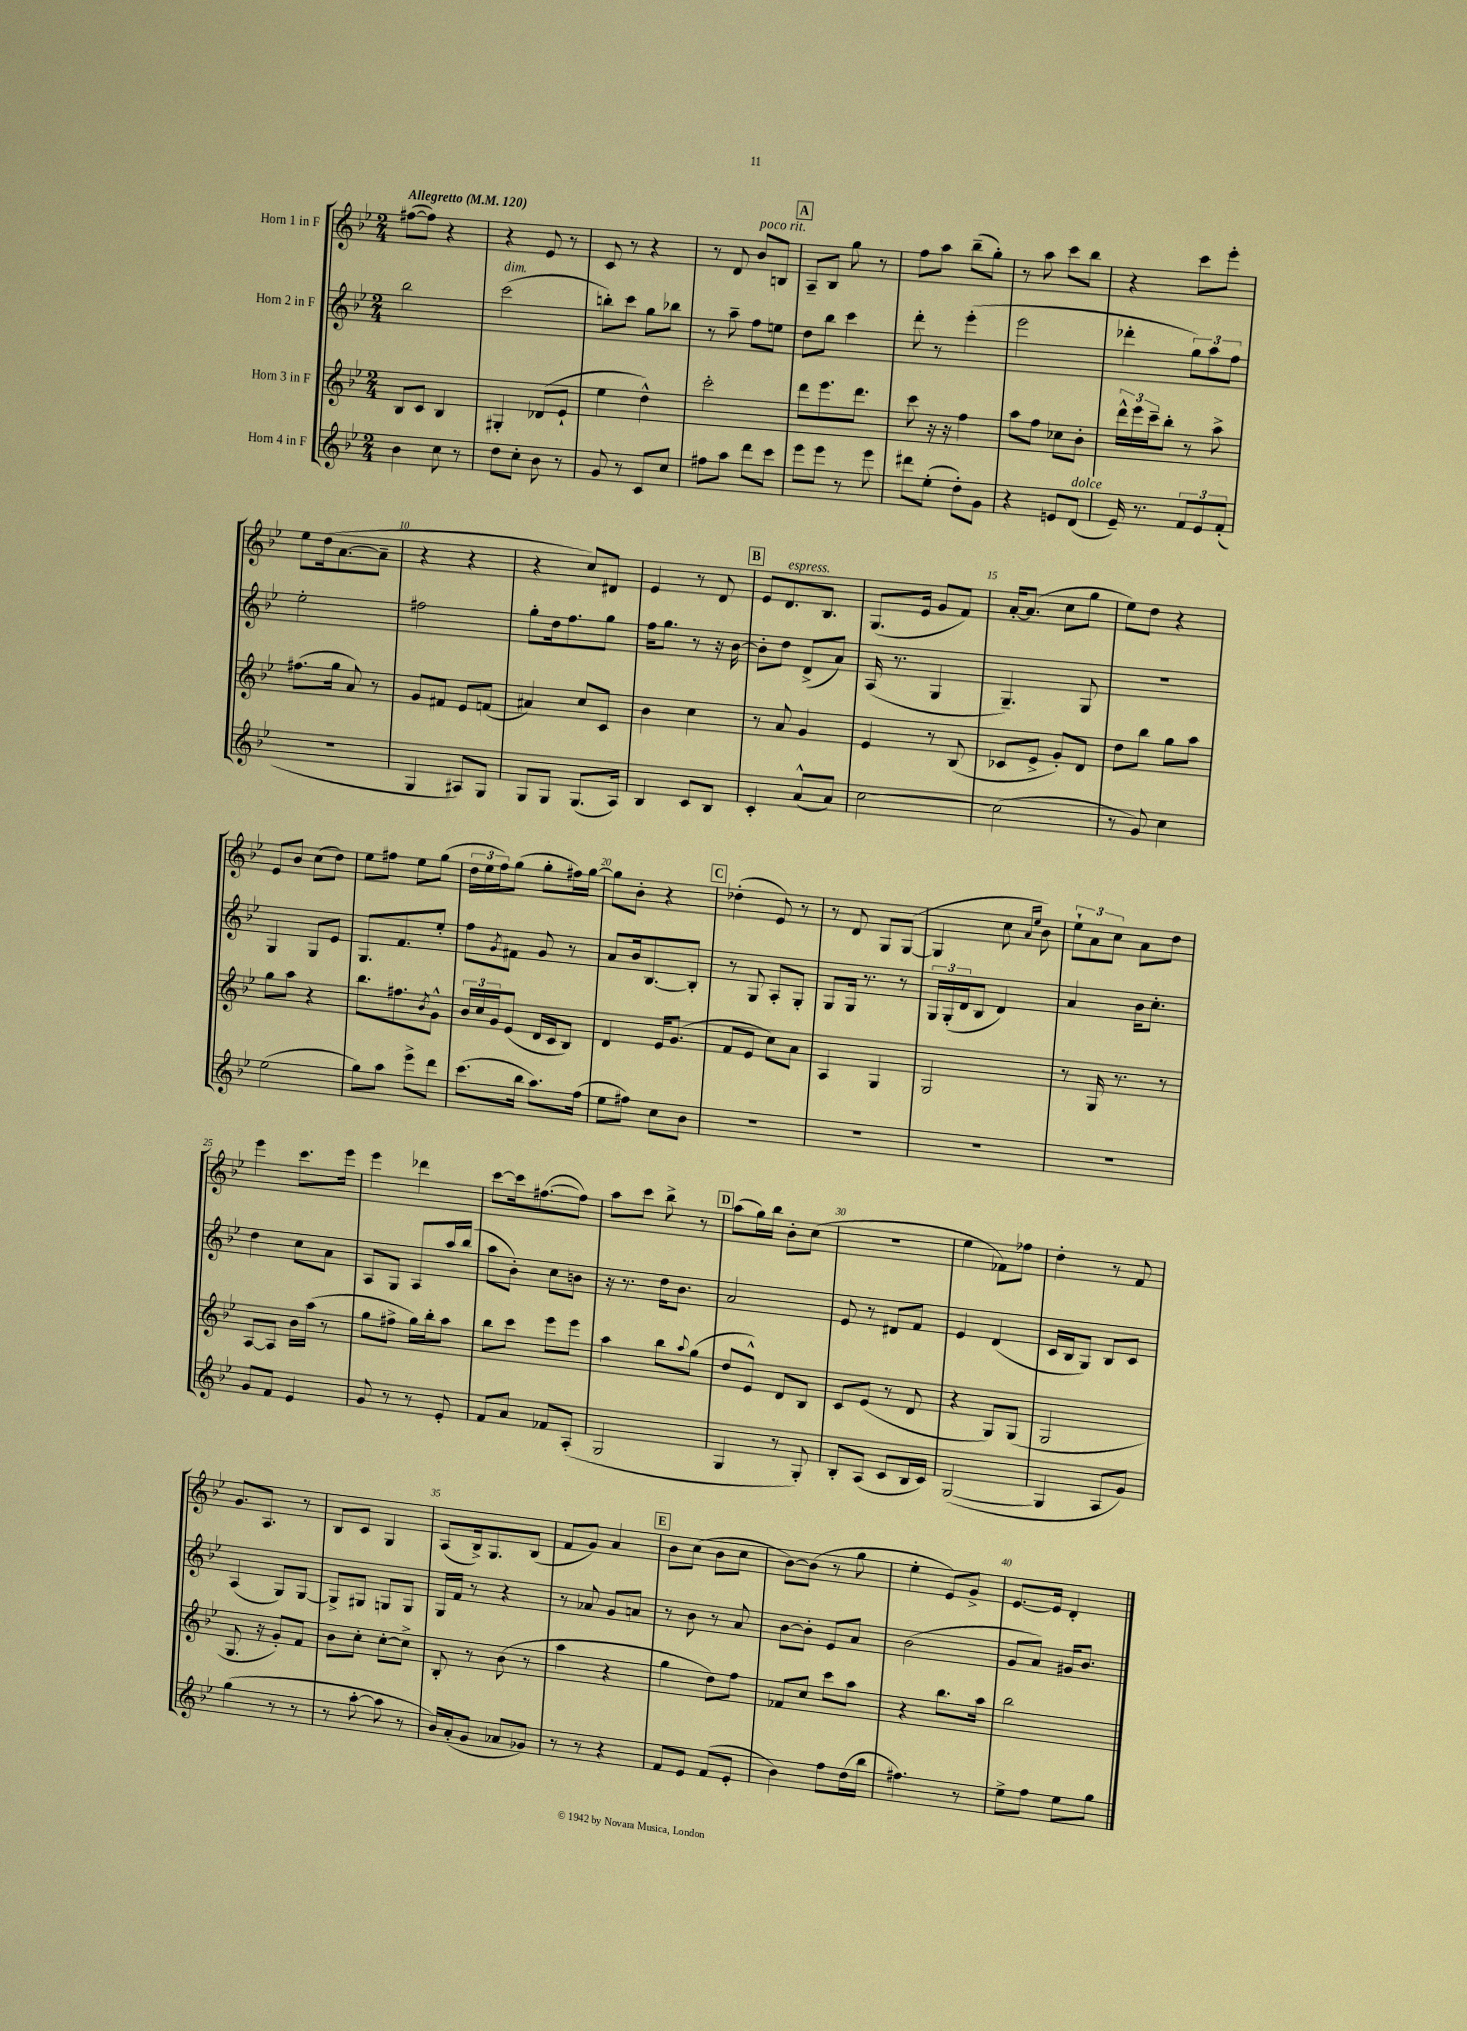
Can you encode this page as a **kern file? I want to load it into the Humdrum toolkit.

**kern	**kern	**kern	**kern
*part4	*part3	*part2	*part1
*staff4	*staff3	*staff2	*staff1
*I"Horn 4 in F	*I"Horn 3 in F	*I"Horn 2 in F	*I"Horn 1 in F
*clefG2	*clefG2	*clefG2	*clefG2
*k[b-e-]	*k[b-e-]	*k[b-e-]	*k[b-e-]
*M2/4	*M2/4	*M2/4	*M2/4
*MM120	*MM120	*MM120	*MM120
=1	=1	=1	=1
!	!	!	!LO:TX:a:B:t=Allegretto
4b-\	8B-/L	2bb-\	([8ff#X\L
.	8c/J	.	8ff#\J])
8cc\	4B-/	.	4r
8r	.	.	.
=2	=2	=2	=2
!	!	!LO:TX:a:i:t=dim.	!
8dd\L	4G#X'/	(2ccc\	4r
8cc'\J	.	.	.
8b-\	(8d-X/L	.	8e-/
8r	8e-`/J	.	8r
=3	=3	=3	=3
8g/	4ee-\	8bbn'\L)	8c/
8r	.	8ccc\J	8r
8c/L	4dd^^\)	8gg\L	4r
8cc/J	.	8bb-X\J	.
=4	=4	=4	=4
8ff#X\L	2ccc'\	8r	8r
8aa\J	.	8aa~\	8d/
!	!	!	!LO:TX:a:i:t=poco rit.
8ddd\L	.	8ff\L	8b-/L
8ccc\J	.	8een\J	8Bn/J
!!LO:REH:place=s1:t=A
=5	=5	=5	=5
8eee-\L	8ddd\L	8dd\L	8A~/L
8eee-\J	8.eee-\	8bb-\J	8B-/J
8r	.	4ccc\	8gg\
.	8.ddd\J	.	.
8eee-\	.	.	8r
=6	=6	=6	=6
8ddd#X\L	8ccc\	8ddd'\	8ff\L
(8ee-'\J	16r	8r	8aa\J
.	16r	.	.
8dd'\L)	4ff\	(4eee-'\	(8bb-~\L
8g\J	.	.	8gg'\J)
=7	=7	=7	=7
4r	8aa\L	2eee-\	8r
.	8ff\J	.	8aa\
8en/L	8cc-X\L	.	8ccc\L
!LO:TX:a:i:t=dolce	!	!	!
(8d/J	8b-'\J	.	8bb-\J
=8	=8	=8	=8
16e-~/)	24ddd^^\LL	4ddd-X'\	4r
.	24eee-\	.	.
8.r	.	.	.
.	24ccc~\J	.	.
.	8bb-'\J	.	.
12f/L	8r	12gg\L)	8ccc\L
12e-/	.	12aa\	.
.	8aa^\	.	8eee-'\J
(12f'/J	.	12ff\J	.
!!LO:LB:g=z
=9	=9	=9	=9
2r	(8.ff#X\L	2ee-'\	8ee-\L
.	.	.	(16dd\k
.	16gg\Jk	.	[8.a\
.	8a/)	.	.
.	8r	.	8a~\J]
=10	=10	=10	=10
4G/	8g/L	2ff#X\	4r
.	8f#X/J	.	.
8A#X/L)	8e-/L	.	4r
8G/J	(8fn/J	.	.
=11	=11	=11	=11
8G/L	4a#X/)	8gg'\L	4r
8G/J	.	16dd\k	.
.	.	8.ff\	.
(8.G/L	8cc/L	.	8cc/L)
.	8c/J	8gg\J	8d#X/J
16A/Jk)	.	.	.
=12	=12	=12	=12
4B-/	4b-\	16ff\KL	4e-/
.	.	8.gg\J	.
8c/L	4cc\	8r	8r
8B-/J	.	16r	8d/
.	.	[16b-\	.
!!LO:REH:place=s1:t=B
=13	=13	=13	=13
4c'/	8r	8b-'\L]	8e-/L
!	!	!	!LO:TX:a:i:t=espress.
.	8a/	8dd\J	8.d/
(8a^^/L	4g/	(8d^/L	.
.	.	.	8.B-/J
8a/J)	.	8a/J)	.
=14	=14	=14	=14
[2cc\	4e-/	(16A/	(8.G/L
.	.	8.r	.
.	.	.	16e-/Jk
.	8r	4G/	8g/L
.	(8B-/	.	8f/J)
=15	=15	=15	=15
(2cc\]	8c-X/L	4.G~/)	[16a'/KL
.	.	.	(8.a/J]
.	8e-^/J	.	.
.	8g'/L)	.	8cc\L
.	8d/J	8G/	8gg\J
=16	=16	=16	=16
8r	8dd\L	2r	8ee-\L)
8g/)	8bb-\J	.	8dd\J
4cc\	8gg\L	.	4r
.	8aa\J	.	.
!!LO:LB:g=z
=17	=17	=17	=17
(2ee-\	8gg\L	4G/	8e-/L
.	8aa\J	.	8b-/J
.	4r	8G/L	(8cc\L
.	.	8e-/J	8dd\J)
=18	=18	=18	=18
8gg\L)	8.bb-\L	8.G/L	8ee-\L
8aa\J	.	.	8ff#X\J
.	8.ff#X\	8.f/	.
8eee-^\L	.	.	8ee-\L
.	8qb-/	.	.
8ddd\J	8g^^\J	8ee-'/J	(8gg\J
=19	=19	=19	=19
(8.ccc\L	24b-/LL	8ff\L	24dd\LL
.	24cc/	.	24ee-\
.	24g/J	.	24ff\J)
.	.	8qg/	.
.	(8e-/J	8f#X\J	(8gg\J
16bb-\Jk	.	.	.
8.aa\L)	16d/LL	8g/	8gg'\L
.	16c/J	.	.
.	8B-/J)	8r	16ff#X\L)
(16ff\Jk	.	.	[16gg\JJ
=20	=20	=20	=20
8ee-\L	4d/	8a/L	8gg\L]
8ff#X\J)	.	16b-/k	8b-'\J
.	.	[8.B-/	.
8cc\L	16e-/KL	.	4r
.	(8.g/J	.	.
8b-\J	.	8B-'/J]	.
!!LO:REH:place=s1:t=C
=21	=21	=21	=21
2r	8f/L	8r	(4dd-X'\
.	8e-/J	8G/	.
.	8cc\L)	8A'/L	8e-/)
.	8a\J	8G'/J	8r
=22	=22	=22	=22
2r	4A/	8G/L	8r
.	.	16G/Jk	8d/
.	.	8.r	.
.	4G/	.	8G/L
.	.	8r	([8G/J
=23	=23	=23	=23
2r	2G/	24G/LL	4G/]
.	.	(24G'/	.
.	.	24d/J	.
.	.	8B-/J	.
.	.	4d/)	8cc\
.	.	.	16qqa/LL
.	.	.	16qqee-/JJ
.	.	.	8b-\)
=24	=24	=24	=24
2r	8r	4a/	12ee-`\L
.	.	.	12a\
.	16G/	.	.
.	.	.	12cc\J
.	8.r	.	.
.	.	16b-\KL	8a\L
.	.	8.cc'\J	.
.	8r	.	8dd\J
!!LO:LB:g=z
=25	=25	=25	=25
8g/L	[8A/L	4dd\	4eee-\
8f/J	8A/J]	.	.
4e-/	16b-\LL	8cc\L	8.ccc\L
.	(16aa\JJ	.	.
.	8r	8a\J	.
.	.	.	16eee-\Jk
=26	=26	=26	=26
8g/	8gg\L	8A/L	4eee-\
8r	8ff#X^\J	8G/J	.
8r	16gg\LL)	8A/L	4ddd-X\
.	16bb-'\J	.	.
8e-'/	8aa\J	16aa/L	.
.	.	(16bb-/JJ	.
=27	=27	=27	=27
8f/L	8bb-\L	8aa\L	[8ccc\L
8a/J	8ccc\J	8b-'\J)	16ccc\k]
.	.	.	([8.ff#X\
8f-X/L	8eee-\L	8cc\L	.
(8A'/J	8eee-\J	8bn\J	8ff#\J])
=28	=28	=28	=28
2G/	4aa\	16r	8aa\L
.	.	8.r	.
.	.	.	8ccc\J
.	8bb-\L	16dd\KL	8bb-^\
.	.	8.b-\J	.
.	8qqaa/	.	.
.	(8gg\J	.	8r
!!LO:REH:place=s1:t=D
=29	=29	=29	=29
4G/	8dd/L	2a/	(8aa\L
.	8e-^^/J)	.	16gg\L)
.	.	.	16bb-\JJ
8r	8d/L	.	8b-'\L
8G'/)	8B-/J	.	(8cc\J
=30	=30	=30	=30
8B-'/L	8c/L	8e-/	2r
(8A/J	(8e-/J	8r	.
8c/L	8r	8d#X/L	.
16B-/L	8d/	8f/J	.
16c/JJ)	.	.	.
=31	=31	=31	=31
([2G/	4r	4e-/	4ee-\
.	8G/L)	(4d/	8f-X\L)
.	(8G/J	.	8ff-X\J
=32	=32	=32	=32
4G/]	2G/	16c/LL	4dd'\
.	.	16B-/J	.
.	.	8G/J)	.
8A/L	.	8B-/L	8r
8g/J)	.	8c/J	8f/
!!LO:LB:g=z
=33	=33	=33	=33
(4gg\	8.G/	(4A/	8.g/L
.	16r	.	8.A/J
8r	8g'/L)	8G/L)	.
8r	8f/J	[8G/J	8r
=34	=34	=34	=34
8r	8b-\L	8G^/L]	8B-/L
[8aa'\	8cc'\J	8G#X/J	8c/J
8aa\]	[8cc'\L	8Gn/L	4G/
8r	8cc^\J]	8G/J	.
=35	=35	=35	=35
16b-/LL)	8B-'/	16G/LL	(8A/L
(16a'/J	.	16f/JJ	.
8g/J	8r	8r	16B-^/k)
.	.	.	8.G/
8a-X/L	(8b-\	4r	.
8g-X/J)	8r	.	(8B-/J
=36	=36	=36	=36
8r	4aa\	8r	8f/L
8r	.	8a-X/	8g/J)
4r	4r	8g/L	4a/
.	.	8an/J	.
!!LO:REH:place=s1:t=E
=37	=37	=37	=37
8f/L	4gg\	8r	8b-\L
8e-/J	.	8b-\	(8cc\J
(8f/L	8dd\L)	8r	8b-\L
8e-'/J	8ff\J	8a/	8cc\J
=38	=38	=38	=38
4b-\)	8f-X/L	[8b-\L	[8b-\L)
.	8cc/J	8b-'\J]	(8b-\J]
8ff\L	8ccc\L	8e-/L	8r
(16dd\L	8aa\J	8a/J	8gg\
16bb-\JJ	.	.	.
=39	=39	=39	=39
4.ff#X\)	4r	(2b-\	4ee-'\
.	8.bb-\L	.	8e-/L)
8r	.	.	8g^/J
.	16aa\Jk	.	.
=40	=40	=40	=40
8ee-^\L	2bb-\	8g/L	[8.e-/L
8ff\J	.	8a/J)	.
.	.	.	16e-/Jk]
8ee-\L	.	16g#X/KL	4d'/
.	.	8.b-/J	.
8gg\J	.	.	.
==	==	==	==
*-	*-	*-	*-
